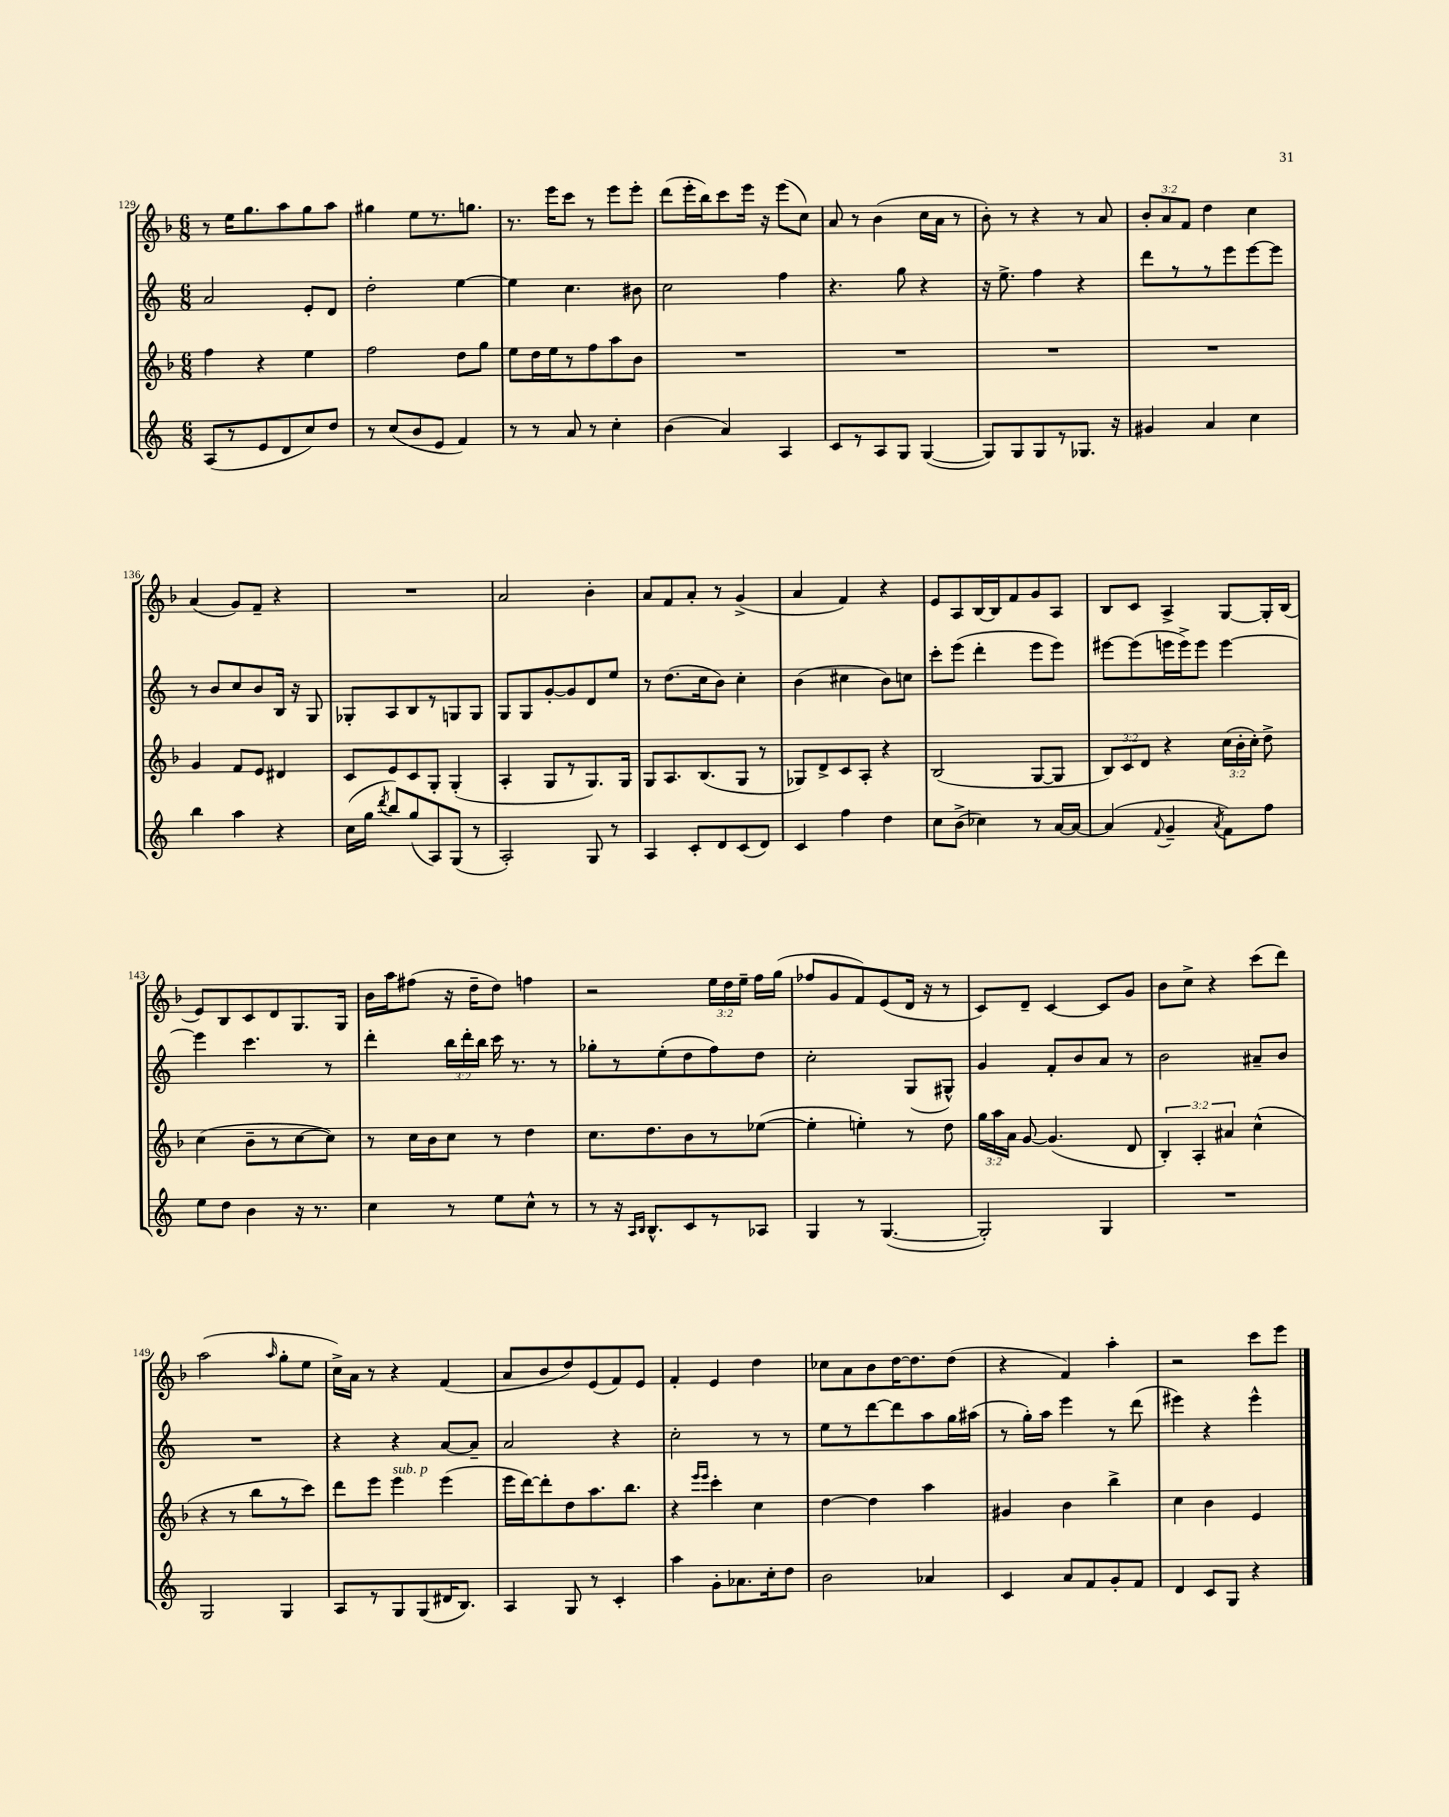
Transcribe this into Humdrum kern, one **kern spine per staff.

**kern	**kern	**kern	**kern
*staff4	*staff3	*staff2	*staff1
*clefG2	*clefG2	*clefG2	*clefG2
*k[]	*k[b-]	*k[]	*k[b-]
*M6/8	*M6/8	*M6/8	*M6/8
(8A	4ff	2a	8r
8r	.	.	16ee
.	.	.	8.gg
8e	4r	.	.
8d	.	.	8aa
8cc)	4ee	8e'	8gg
8dd	.	8d	8aa
=	=	=	=
8r	2ff	2dd'	4gg#
(8cc	.	.	.
8b	.	.	8ee
8e	.	.	8.r
4f)	8dd	[4ee	.
.	.	.	8.gg
.	8gg	.	.
=	=	=	=
8r	8ee	4ee]	8.r
8r	16dd	.	.
.	16ee	.	16eee
8a	8r	4.cc	8ccc
8r	8ff	.	8r
4cc'	8aa	.	8eee
.	8b-	8b#	8eee'
=	=	=	=
(4b	2.r	2cc	(8ddd
.	.	.	16eee'
.	.	.	16bb-)
4a)	.	.	8ccc
.	.	.	16eee
.	.	.	16r
4A	.	4ff	(8eee
.	.	.	8cc)
=	=	=	=
8c	2.r	4.r	8a
8r	.	.	8r
8A	.	.	(4b-
8G	.	8gg	.
([4G	.	4r	16cc
.	.	.	16a
.	.	.	8r
=	=	=	=
8G])	2.r	16r	8b-')
.	.	8.ee^	.
8G	.	.	8r
8G	.	4ff	4r
8r	.	.	.
8.G-	.	4r	8r
.	.	.	8a
16r	.	.	.
=	=	=	=
4g#	2.r	8ddd	12b-'
.	.	.	12a
.	.	8r	.
.	.	.	12f
4a	.	8r	4dd
.	.	8eee	.
4cc	.	[8eee	4cc
.	.	8eee]	.
=	=	=	=
4bb	4g	8r	(4a
.	.	8b	.
4aa	8f	8cc	8g)
.	8e	8b	8f~
4r	4d#	16B	4r
.	.	16r	.
.	.	8G	.
=	=	=	=
(16cc	8c	8G-'	2.r
16gg	.	.	.
8qddd	.	.	.
8bb)	8e	8A	.
(8gg	8c	8B	.
8A)	8G'	8r	.
(8G	(4G'	8G	.
8r	.	8G	.
=	=	=	=
2A')	4A'	8G	2a
.	.	8G	.
.	8G	[8g'	.
.	8r	8g]	.
8G	8.G)	8d	4b-'
8r	.	8ee	.
.	16G	.	.
=	=	=	=
4A	8G	8r	8a
.	8.A	(8.dd	8f
8c'	.	.	8a'
.	(8.B-	16cc	.
8d	.	8b)	8r
(8c	8G	4cc'	(4g^
8d)	8r	.	.
=	=	=	=
4c	8G-)	(4b	4a
.	8d^	.	.
4ff	8c	4cc#	4f)
.	8A'	.	.
4dd	4r	8b)	4r
.	.	8cc	.
=	=	=	=
8cc	(2B-	8ccc'	8e
(8b^	.	(8eee	8A
4cc-)	.	4ddd'	[16B-
.	.	.	16B-]
.	.	.	8f
8r	[8G	8eee	8g
[16a	8G]	8eee)	8A
16a_	.	.	.
=	=	=	=
(4a]	12B-)	[8eee#	8B-
.	12c	.	.
.	.	(8eee#]	8c
.	12d	.	.
8qqf	.	.	.
4g~	4r	16eee	4A^
.	.	16eee^)	.
.	.	8eee	.
8qa	.	.	.
8f)	(24cc	[4eee	[8G
.	24b-'	.	.
.	24cc')	.	.
8ff	8dd^	.	16G']
.	.	.	(16B-
=	=	=	=
8ee	(4cc	4eee]	8e)
8dd	.	.	8B-
4b	8b-~	4.ccc	8c
.	8r	.	8d
16r	[8cc	.	8.G
8.r	.	.	.
.	8cc])	8r	.
.	.	.	16G
=	=	=	=
4cc	8r	4ddd'	16b-
.	.	.	16aa
.	16cc	.	(8ff#
.	16b-	.	.
8r	8cc	24bb	16r
.	.	24ddd'	.
.	.	.	16dd~
.	.	24bb	.
8ee	8r	16ccc	8dd)
.	.	8.r	.
8cc^^	4dd	.	4ff
8r	.	8r	.
=	=	=	=
8r	8.cc	8gg-'	2r
16r	.	8r	.
16qqA	.	.	.
16qqB	.	.	.
8.B^^	8.dd	.	.
.	.	(8ee'	.
8c	8b-	8dd	.
8r	8r	8ff)	24ee
.	.	.	24dd
.	.	.	24ee~
8A-	([8ee-	8dd	16ff
.	.	.	(16gg
=	=	=	=
4G	4ee-']	2cc'	8ff-
.	.	.	8g
8r	4ee')	.	8f)
([4.G	.	.	(8e
.	8r	(8G	16d
.	.	.	16r
.	8dd	8G#^^)	8r
=	=	=	=
2G'])	24gg	4g	8c)
.	24aa	.	.
.	24a	.	.
.	[8g	.	8d~
.	(4.g]	8f'	[4c
.	.	8b	.
4G	.	8a	8c]
.	8d	8r	8g
=	=	=	=
2.r	6B-')	2b	8b-
.	.	.	8cc^
.	6A'	.	.
.	.	.	4r
.	6a#	.	.
.	(4cc^^	8a#~	(8ccc
.	.	8b	8ddd)
=	=	=	=
2G	4r	2.r	(2aa
.	8r	.	.
.	8bb-	.	.
.	.	.	16qqaa
4G	8r	.	8gg'
.	8ccc)	.	8ee
=	=	=	=
8A	8ddd	4r	16cc^)
.	.	.	16a
8r	8eee	.	8r
8G	4eee	4r	4r
(8G	.	.	.
16d#	(4eee	[8a	(4f
8.B)	.	.	.
.	.	8a~]	.
=	=	=	=
4A	16eee	2a	8a
.	[16ddd)	.	.
.	8ddd']	.	8b-
8G	8dd	.	8dd)
8r	8.aa	.	(8e
4c'	.	4r	8f)
.	8.bb-	.	.
.	.	.	8e
=	=	=	=
4aa	4r	2cc'	4f'
.	16qqeee	.	.
.	16qqeee	.	.
8g'	4ccc'	.	4e
8.a-	.	.	.
.	4cc	8r	4dd
16cc'	.	.	.
8dd	.	8r	.
=	=	=	=
2b	[4dd	8ee	8cc-
.	.	8r	8a
.	4dd]	[8ddd	8b-
.	.	8ddd]	[16dd
.	.	.	8.dd]
4a-	4aa	8aa	.
.	.	16gg	(8dd
.	.	(16aa#	.
=	=	=	=
4c	4g#	8r	4r
.	.	16gg')	.
.	.	16aa	.
8a	4b-	4eee	4f)
8f	.	.	.
8g'	4bb-^	8r	4aa'
8f	.	(8ddd	.
=	=	=	=
4d	4cc	4eee#)	2r
8c	4b-	4r	.
8G	.	.	.
4r	4e	4eee#^^	8ccc
.	.	.	8eee
==	==	==	==
*-	*-	*-	*-
